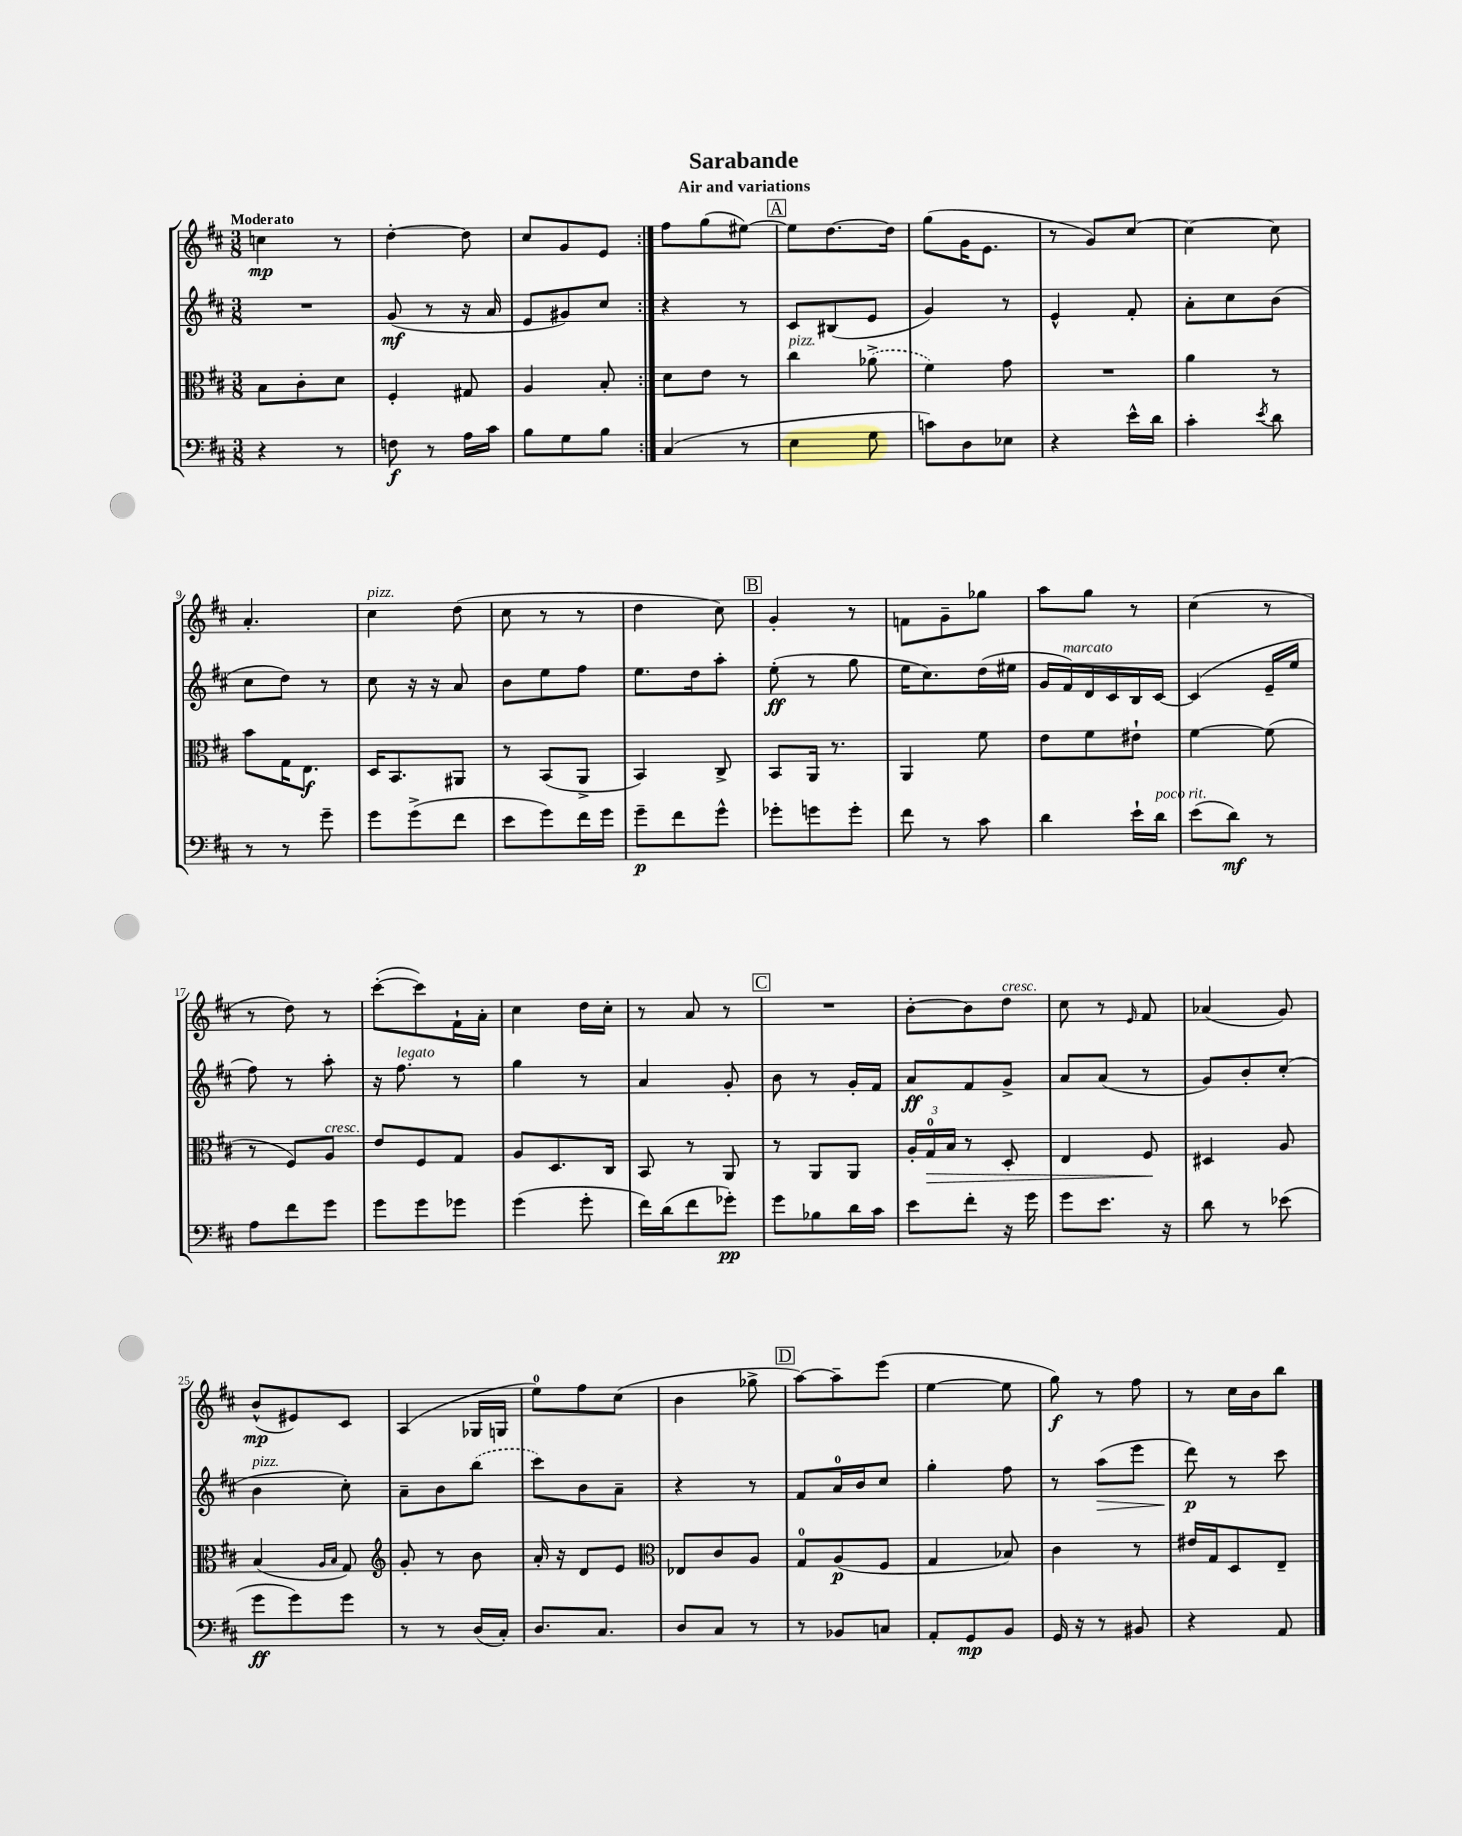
\header { title = "Sarabande" subtitle = "Air and variations" }
<<
\new StaffGroup <<
\new Staff = "s0" {
    \clef treble \key d \major \numericTimeSignature \time 3/8 \tempo "Moderato"
    \repeat volta 2 { c''4\mp r8 |
    d''4~-. d''8 |
    cis''8 g'8 e'8 | }
    fis''8 g''8( eis''8~) |
    \mark \markup { \box "A" } eis''8 d''8.~ d''16 |
    g''8( g'16 e'8. |
    r8 g'8) cis''8~ |
    cis''4~ cis''8 |
    a'4.-. |
    cis''4^\markup { \italic "pizz." } d''8( |
    cis''8 r8 r8 |
    d''4 cis''8) |
    \mark \markup { \box "B" } g'4-. r8 |
    f'8 g'8-- ges''8 |
    a''8 g''8 r8 |
    cis''4( r8 |
    r8 d''8) r8 |
    cis'''8~-.( cis'''8) fis'16-! a'16-. |
    cis''4 d''16 cis''16-. |
    r8 a'8 r8 |
    \mark \markup { \box "C" } R4. |
    b'8~-. b'8 d''8^\markup { \italic "cresc." } |
    cis''8 r8 \grace { e'16 } fis'8 |
    aes'4( g'8) |
    b'8-^\mp( eis'8) cis'8 |
    a4( ges16 g16 |
    e''8-0) fis''8 cis''8( |
    b'4 ges''8-> |
    \mark \markup { \box "D" } a''8~) a''8-- e'''8( |
    e''4~ e''8 |
    g''8\f) r8 fis''8 |
    r8 cis''16 b'16 b''8 \bar "|." |
}
\new Staff = "s1" {
    \clef treble \key d \major \numericTimeSignature \time 3/8
    \repeat volta 2 { R4. |
    g'8\mf( r8 r16 a'16 |
    e'8 gis'8) cis''8 | }
    r4 r8 |
    \mark \markup { \box "A" } cis'8 bis8( e'8 |
    g'4) r8 |
    e'4-^ fis'8-. |
    a'8-. cis''8 b'8( |
    cis''8 d''8) r8 |
    cis''8 r16 r16 a'8 |
    b'8 e''8 fis''8 |
    e''8. d''16 a''8-. |
    \mark \markup { \box "B" } e''8-.\ff( r8 g''8 |
    e''16 cis''8.) d''16( eis''16 |
    g'16 fis'16^\markup { \italic "marcato" }) d'16 cis'16 b16 cis'16~ |
    cis'4( e'16-- e''16 |
    fis''8) r8 a''8-. |
    r16 fis''8.^\markup { \italic "legato" } r8 |
    g''4 r8 |
    a'4 g'8-. |
    \mark \markup { \box "C" } b'8 r8 g'16-. fis'16 |
    a'8\ff fis'8 g'8-> |
    a'8 a'8( r8 |
    g'8) b'8-. cis''8-.( |
    b'4^\markup { \italic "pizz." } cis''8-.) |
    a'8-- b'8 \once \slurDashed b''8( |
    cis'''8) b'8 a'8-- |
    r4 r8 |
    \mark \markup { \box "D" } fis'8 a'16-0 b'16 cis''8 |
    g''4-. fis''8 |
    r8 a''8\>( e'''8 |
    d'''8\p\!) r8 cis'''8 \bar "|." |
}
\new Staff = "s2" {
    \clef alto \key d \major \numericTimeSignature \time 3/8
    \repeat volta 2 { b8 cis'8-. d'8 |
    fis4-. gis8 |
    a4 b8-. | }
    d'8 e'8 r8 |
    \mark \markup { \box "A" } cis''4^\markup { \italic "pizz." } \once \slurDashed aes'8->( |
    fis'4) g'8 |
    R4. |
    a'4 r8 |
    b'8 g16 e8.\f |
    d16 b,8. ais,8 |
    r8 b,8( a,8-> |
    b,4) cis8-> |
    \mark \markup { \box "B" } b,8 a,16 r8. |
    a,4 fis'8 |
    e'8 fis'8 eis'8-! |
    fis'4~ fis'8( |
    r8 fis8) a8^\markup { \italic "cresc." } |
    e'8 fis8 g8 |
    a8 d8. cis16 |
    b,8 r8 a,8 |
    \mark \markup { \box "C" } r8 a,8 a,8 |
    \tuplet 3/2 { a16-. g16-0\> b16 } r8 d8-. |
    e4 fis8\! |
    dis4 a8 |
    b4( \grace { a16 b16 } g8) |
    \clef treble g'8-. r8 b'8 |
    a'16-. r16 d'8 e'8 |
    \clef alto ees8 cis'8 a8 |
    \mark \markup { \box "D" } g8-0 a8\p( fis8 |
    g4 bes8) |
    cis'4 r8 |
    eis'16 g16 d8 e8-- \bar "|." |
}
\new Staff = "s3" {
    \clef bass \key d \major \numericTimeSignature \time 3/8
    \repeat volta 2 { r4 r8 |
    f8\f r8 a16 cis'16 |
    b8 g8 b8 | }
    cis4( r8 |
    \mark \markup { \box "A" } e4 g8 |
    c'8) d8 ees8 |
    r4 e'16-^ d'16 |
    cis'4-. \acciaccatura { e'8 } d'8 |
    r8 r8 g'8-- |
    g'8 g'8->( fis'8 |
    e'8 g'8) fis'16 g'16 |
    g'8--\p fis'8 g'8-^ |
    \mark \markup { \box "B" } ges'8-. g'8 g'8-. |
    fis'8 r8 cis'8 |
    d'4 e'16-! d'16^\markup { \italic "poco rit." } |
    e'8( d'8\mf) r8 |
    a8 fis'8 g'8 |
    g'8 g'8 ges'8 |
    g'4( g'8-. |
    fis'16) d'16( fis'8 ges'8-.\pp) |
    \mark \markup { \box "C" } g'8 bes8 d'16 cis'16 |
    e'8 fis'8-. r16 g'16 |
    g'8 e'8. r16 |
    d'8 r8 ees'8( |
    g'8\ff g'8) g'8 |
    r8 r8 d16( cis16-.) |
    d8. cis8. |
    d8 cis8 r8 |
    \mark \markup { \box "D" } r8 bes,8 c8 |
    a,8-. g,8\mp b,8 |
    g,16 r16 r8 bis,8 |
    r4 a,8 \bar "|." |
}
>>
>>
